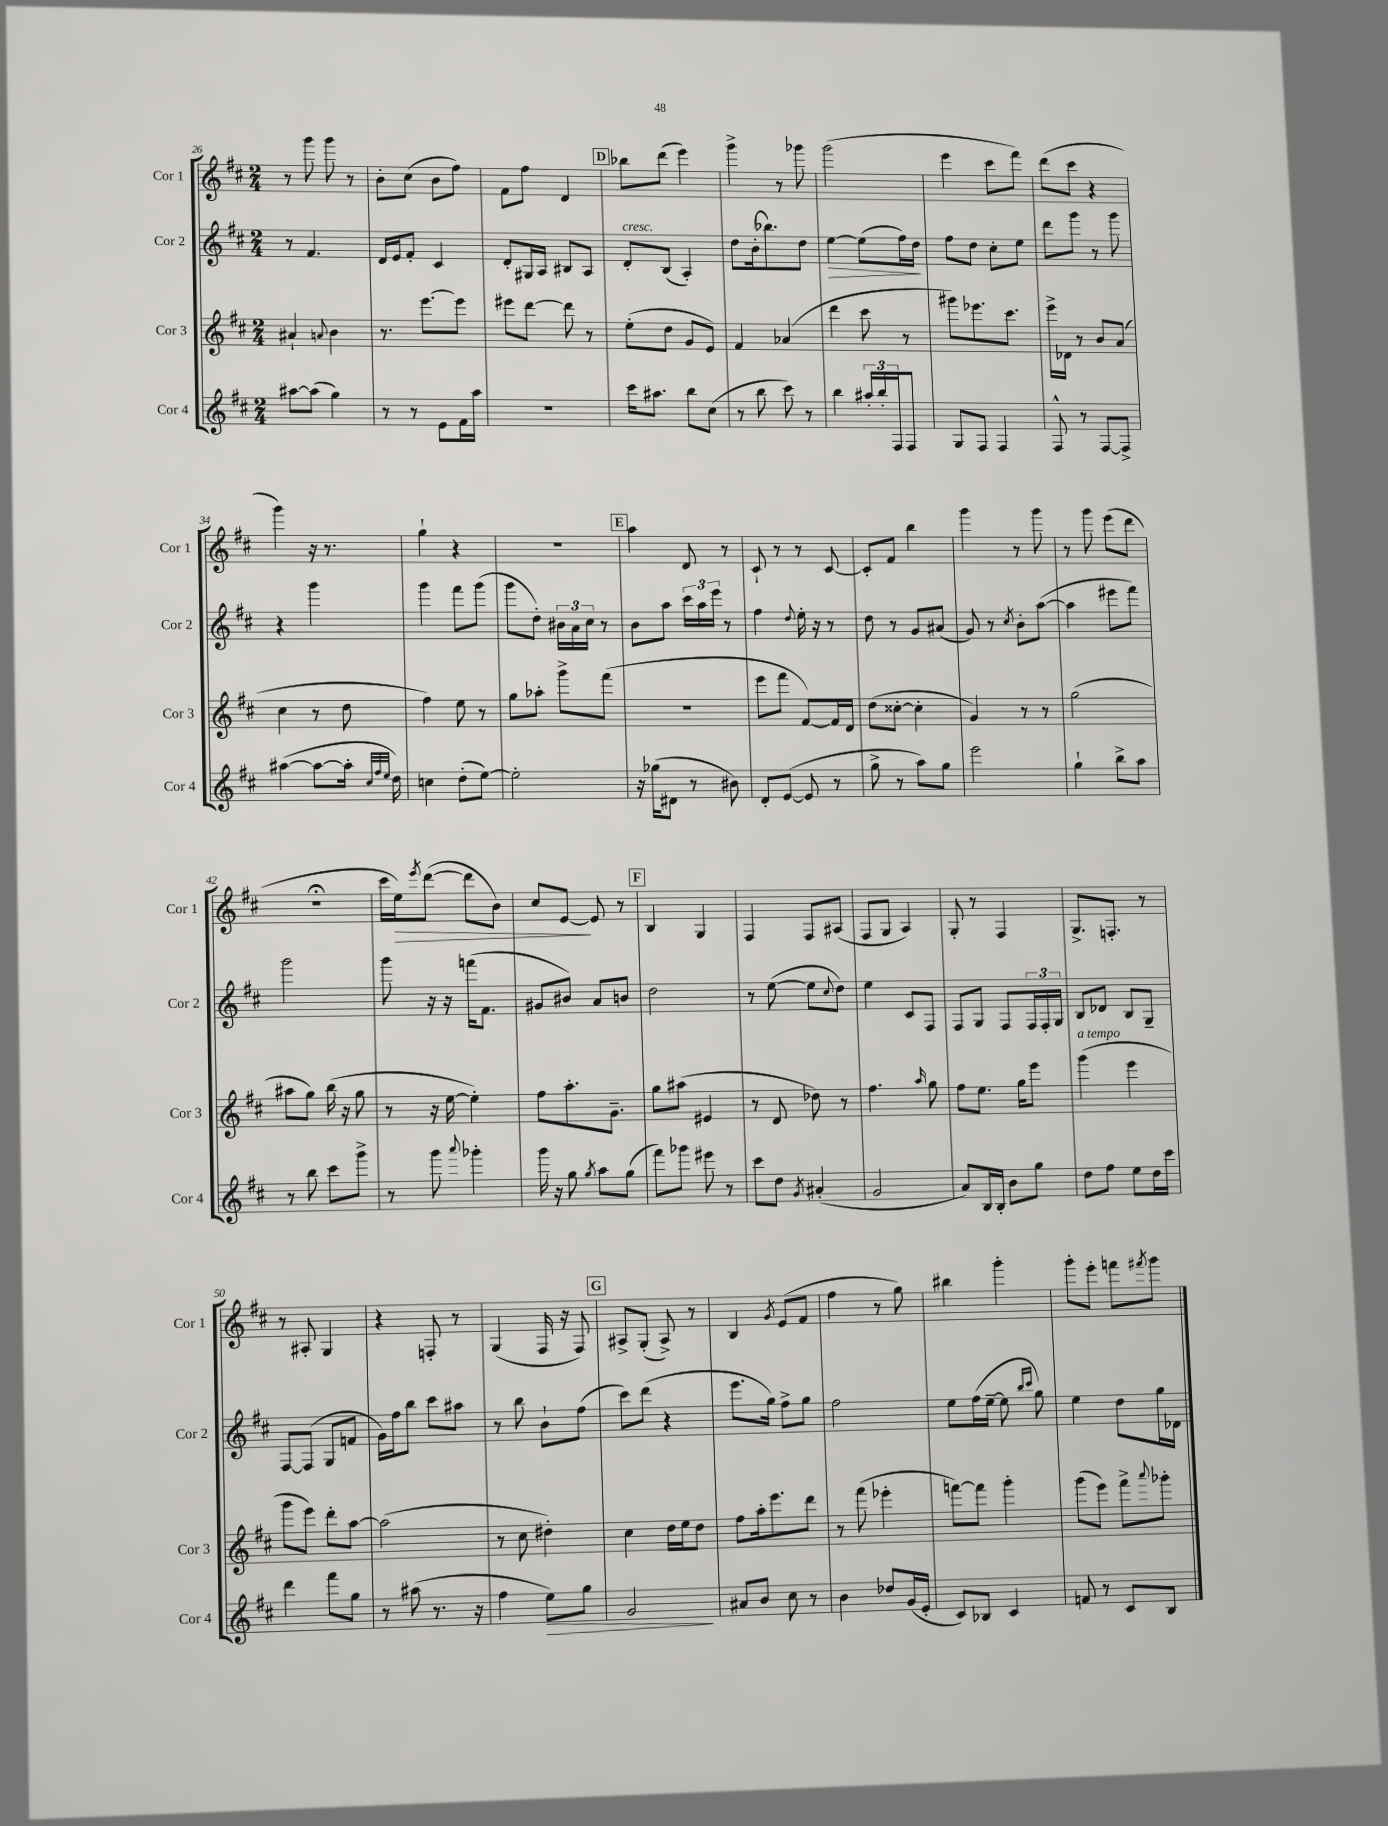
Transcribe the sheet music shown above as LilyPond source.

<<
\new StaffGroup <<
\new Staff = "s0" \with { instrumentName = "Cor 1" shortInstrumentName = "Cor 1" } {
    \clef treble \key d \major \numericTimeSignature \time 2/4
    r8 g'''8 g'''8 r8 |
    b'8-. cis''8( b'8 fis''8) |
    fis'8 fis''8 d'4 |
    \mark \markup { \box "D" } bes''8 d'''8( e'''4) |
    g'''4-> r8 ges'''8 |
    g'''2( |
    e'''4 cis'''8 fis'''8) |
    d'''8( cis'''8 r4 |
    g'''4) r16 r8. |
    g''4-! r4 |
    R2 |
    \mark \markup { \box "E" } a''4 d'8 r8 |
    cis'8-! r8 r8 cis'8~ |
    cis'8-. fis'8 b''4 |
    g'''4 r8 g'''8 |
    r8 g'''8 e'''8( d'''8 |
    r2\fermata |
    cis'''16 e''16\>) \acciaccatura { e'''8 } d'''8~( d'''8 b'8) |
    cis''8 e'8~\! e'8 r8 |
    \mark \markup { \box "F" } b4 g4 |
    fis4 fis8 ais8( |
    fis8 g8 a4) |
    g8-. r8 fis4 |
    g8.-> f8.-. r8 |
    r8 ais8-. g4 |
    r4 f8-. r8 |
    g4( fis16 r16 fis8) |
    \mark \markup { \box "G" } ais8-> g8-.( ais8->) r8 |
    b4 \acciaccatura { g'8 } e'8( fis'8 |
    fis''4 r8 g''8) |
    bis''4 g'''4-. |
    g'''8-. e'''8-. f'''8 \acciaccatura { fis'''8 } g'''8 \bar "|." |
}
\new Staff = "s1" \with { instrumentName = "Cor 2" shortInstrumentName = "Cor 2" } {
    \clef treble \key d \major \numericTimeSignature \time 2/4
    r8 fis'4. |
    d'16 e'16 fis'8-. cis'4 |
    d'8-. gis16 a16 bis8 a8 |
    \mark \markup { \box "D" } d'8-.^\markup { \italic "cresc." } b8( a4-.) |
    d''8 b'16-.( bes''8.) d''8 |
    e''4~\> e''8( fis''16) d''16\! |
    fis''8 d''8 cis''8-. e''8 |
    d'''8 g'''8 r8 g'''8 |
    r4 g'''4 |
    g'''4 fis'''8 g'''8( |
    g'''8 d''8-.) \tuplet 3/2 { bis'16 a'16 cis''16 } r8 |
    \mark \markup { \box "E" } b'8 a''8 \tuplet 3/2 { cis'''16 a''16 e'''16 } r8 |
    fis''4 \appoggiatura { d''8 } e''16-. r16 r8 |
    d''8 r8 g'8 ais'8( |
    g'8) r8 \acciaccatura { cis''8 } b'8-. a''8~( |
    a''4 eis'''8 fis'''8) |
    g'''2 |
    g'''8 r16 r16 f'''16( fis'8. |
    gis'8 bis'8) a'8 b'8 |
    \mark \markup { \box "F" } d''2 |
    r8 e''8~( e''8 \appoggiatura { cis''8 } d''8) |
    e''4 cis'8 fis8 |
    fis8 g8 fis8 \tuplet 3/2 { fis16 fis16-. g16 } |
    b8 des'8 b8 g8-- |
    fis8~ fis8( g8 f'8 |
    g'16) fis''16 b''8 cis'''8 ais''8 |
    r8 b''8 b'8-! fis''8( |
    \mark \markup { \box "G" } cis'''8) d'''8( r4 |
    e'''8. g''16) fis''8-> g''8 |
    fis''2 |
    e''8 fis''16( e''16~-- e''8 \grace { b''16 cis'''16 } g''8) |
    e''4 d''8 g''16 des'16 \bar "|." |
}
\new Staff = "s2" \with { instrumentName = "Cor 3" shortInstrumentName = "Cor 3" } {
    \clef treble \key d \major \numericTimeSignature \time 2/4
    ais'4-! \appoggiatura { a'8 } b'4 |
    r8. e'''8.~ e'''8 |
    eis'''8 d'''8~ d'''8 r8 |
    \mark \markup { \box "D" } e''8-.( d''8 g'8 e'8) |
    fis'4 aes'4( |
    d'''4 cis'''8 r8 |
    gis'''8) ees'''8. cis'''8. |
    e'''16-> des'16 r8 b'8 a'8( |
    cis''4 r8 d''8 |
    fis''4) e''8 r8 |
    g''8 aes''8-. g'''8-> fis'''8( |
    \mark \markup { \box "E" } r2 |
    e'''8 fis'''8 fis'8~) fis'16 d'16 |
    d''8( cisis''8~-. cisis''4-. |
    g'4) r8 r8 |
    g''2( |
    ais''8 g''8) b''16( r16 g''8 |
    r8 r16 e''16~ e''4-.) |
    fis''8 a''8.-. g'8.-- |
    \mark \markup { \box "F" } g''8 ais''8( eis'4 |
    r8 d'8 des''8) r8 |
    fis''4. \grace { a''16 } g''8 |
    fis''8 e''8. g''16 e'''8 |
    g'''4^\markup { \italic "a tempo" }( e'''4 |
    g'''8 e'''8) d'''8-. a''8~ |
    a''2( |
    r8 cis''8 dis''4-.) |
    \mark \markup { \box "G" } cis''4 d''16 e''16 d''8 |
    fis''8 a''16-. e'''8. d'''8 |
    r8 fis'''8( ees'''4-. |
    f'''8~) f'''8 g'''4-. |
    g'''8( e'''8) fis'''8-> \appoggiatura { a'''8 } ges'''8-. \bar "|." |
}
\new Staff = "s3" \with { instrumentName = "Cor 4" shortInstrumentName = "Cor 4" } {
    \clef treble \key d \major \numericTimeSignature \time 2/4
    ais''8~ ais''8( g''4) |
    r8 r8 e'8 fis'16 a''16 |
    R2 |
    \mark \markup { \box "D" } cis'''16 ais''8. b''8 cis''8( |
    r8 b''8 cis'''8) r8 |
    b''4 \tuplet 3/2 { ais''16-. b''16-. fis16 } fis8 |
    g8 fis8 fis4 |
    fis8-^ r8 fis8~ fis8-> |
    ais''4~( ais''8~ ais''16-. \grace { cis''32 fis''32 e''32 } d''16) |
    c''4 d''8-.( e''8~) |
    e''2-. |
    \mark \markup { \box "E" } r16 ges''16( dis'8 r8 bis'8) |
    d'8-. e'8~( e'8 r8 |
    g''8-> r8 a''8) g''8 |
    e'''2 |
    g''4-! b''8-> a''8 |
    r8 b''8 cis'''8 g'''8-> |
    r8 g'''8 \appoggiatura { a'''8 } ges'''4-. |
    g'''16 r16 g''8 \acciaccatura { g''8 } a''8 g''8( |
    \mark \markup { \box "F" } fis'''8) ges'''8 eis'''8 r8 |
    cis'''8 d''8 \acciaccatura { g'8 } ais'4-.( |
    g'2 |
    a'8) b16 b16-. b'8 g''8 |
    d''8 fis''8 e''8 d''16 cis'''16 |
    d'''4 fis'''8 g''8 |
    r8 ais''8( r8. r16 |
    fis''4 e''8\>) g''8 |
    \mark \markup { \box "G" } g'2\! |
    ais'8 b'8 cis''8 r8 |
    b'4 des''8 g'16( e'16-. |
    cis'8) bes8 cis'4 |
    f'8 r8 cis'8 b8 \bar "|." |
}
>>
>>
\layout { \context { \Score currentBarNumber = #26 } }
